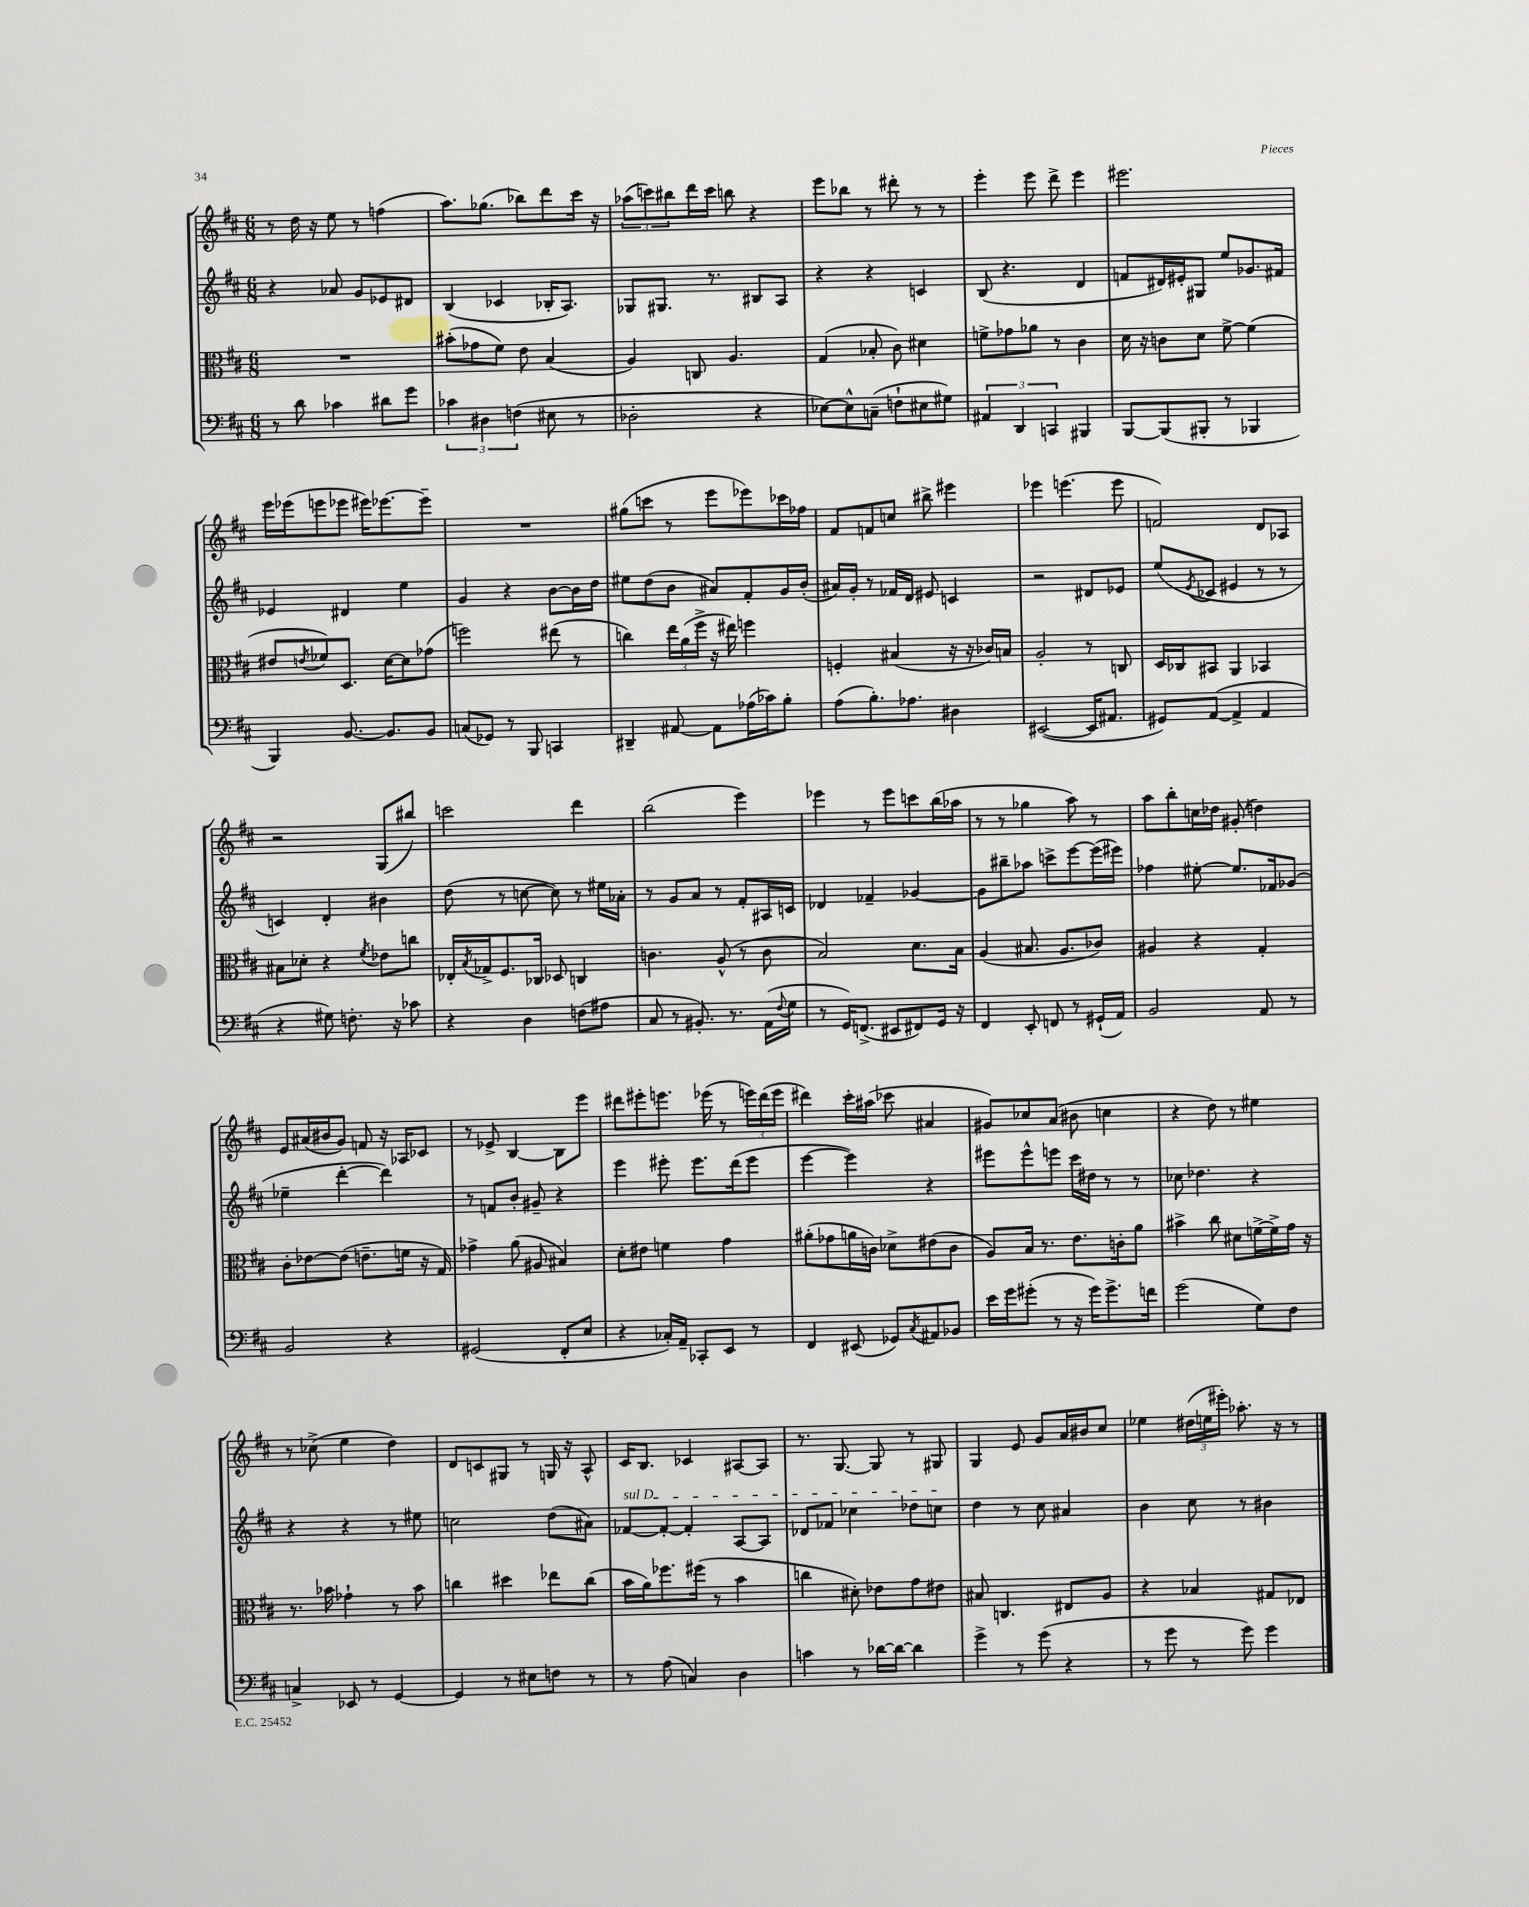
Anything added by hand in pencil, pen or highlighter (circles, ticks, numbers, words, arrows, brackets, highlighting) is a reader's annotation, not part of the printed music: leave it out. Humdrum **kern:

**kern	**kern	**kern	**kern
*part4	*part3	*part2	*part1
*staff4	*staff3	*staff2	*staff1
*clefF4	*clefC3	*clefG2	*clefG2
*k[f#c#]	*k[f#c#]	*k[f#c#]	*k[f#c#]
*M6/8	*M6/8	*M6/8	*M6/8
=25	=25	=25	=25
8r	2.r	4r	8r
8d\	.	.	16dd\
.	.	.	16r
4c-X\	.	8a-X/	8ee\
.	.	8g/L	8r
8d#X\L	.	8e-X/	(4ffn\
8g\J	.	8d#X/J	.
=26	=26	=26	=26
6c-X\	(8b#X'\L	(4B/	8.aa\L)
.	8g-X\	.	.
6D#X\	.	.	.
.	.	.	(8.gg-X\J
.	8f#\J)	4c-X/	.
(6Fn\	.	.	.
.	8e\	.	8bb-X\L)
8E#X\	(4B/	16B-X'/KL	8ddd\
.	.	8.A/J)	.
8r	.	.	16ccc#\Jk
.	.	.	16r
=27	=27	=27	=27
2D-X'\	4A/)	8G-X/L	(12aa-X\L
.	.	.	12cccn\)
.	.	8.G#X/J	.
.	.	.	12bb#X\
.	8Cn/	.	16ddd\L
.	.	8.r	16ccc\JJ
.	4.A/	.	8bbn\
4r	.	8B#X/L	4r
.	.	8A/J	.
=28	=28	=28	=28
[8E-X\L)	(4G/	4r	8eee\L
8E-^^\]	.	.	8bb-X\J
(8Cn~\J	8B-X'/	4r	8r
8Fn`\L	8c#\)	.	8ddd#X'\
8E#X\	4d#X\	4cn/	8r
8G#X\J)	.	.	8r
=29	=29	=29	=29
6AA#X/	8fn^\L	(8B/	4eee'\
.	8g-X\	4.r	.
6DD/	.	.	.
.	8a-X\J	.	8eee\
6CCn/	.	.	.
.	8r	.	8ddd^\
4BBB#X/	4c#\	4d/	4eee\
=30	=30	=30	=30
[8BBB/L	16d\	8fn/L	2.eee#X\
.	16r	.	.
(8BBB/]	8cn\L	16d#X/L)	.
.	.	16e#X'/J	.
8BBB#X'/J	8d\J	8G#X/J	.
8r	[8f#^\	8ee/L	.
4BBB-X/	(4f#\]	8.g-X/	.
.	.	16f#X/Jk	.
!!LO:LB:g=z
=31	=31	=31	=31
4BBB/)	8e#X/L	4e-X/	16eee\LL
.	.	.	(16eee-X\J
.	8qen/	.	.
.	8f-X/)	.	8eeen\
[8.BB/	8.D/J	4d#X/	8eee-X\J
.	.	.	16eee#X\KL)
8.BB/L]	[16d\KL	.	[8.eee-X\
.	8d\]	4ee\	.
8BB/J	(8g-X\J	.	8eee-~\J]
=32	=32	=32	=32
(8Cn/L	2ffn\)	4g/	2.r
8GG-X/J)	.	.	.
8r	.	4r	.
8BBB/	.	.	.
4CCn/	(8ee#X\	[8b\L	.
.	8r	16b\L]	.
.	.	16dd\JJ	.
=33	=33	=33	=33
4DD#X~/	4ccn\)	8ee#X\L	(8gg#X\L
.	.	(8dd\	8cccn\J
[8AA#X/	24ee\LL	8b\J	8r
.	(24a\	.	.
.	24ff#^\JJ	.	.
8AA#\L]	16r	8a#X/L)	8eee\L
.	16ee#X\)	.	.
(16A-X\L	4ffn\	8f#'/	8eee-X\)
16c-X\J)	.	.	.
8B'\J	.	16g/L	16ccc-X\L
.	.	(16b'/JJ	16ff-X\JJ
=34	=34	=34	=34
(8A\L	4Fn'/	16a#X/LL)	8f#/L
.	.	16g'/JJ	.
8.B'\)	.	8r	8fn/
.	(4B#X/	16f-X/LL	8ccn/J
8.A-X\J	.	16d/JJ	.
.	.	8e#X/	8bb#X^\
4D#X\	16r	4cn/	4eee#X\
.	16r	.	.
.	16c-X/LL)	.	.
.	16Bn/JJ	.	.
=35	=35	=35	=35
([2EE#X/	2A'/	2r	4eee-X\
.	.	.	(4.eeen\
16EE#/KL]	8r	8d#X/L	.
8.AA#X/J	.	.	.
.	8Cn/	8e-X/J	8eee\
=36	=36	=36	=36
8GG#X/L)	16D/LL	(8ee/L	2fn/)
.	16C-X/J	.	.
.	.	8qe/	.
([8AA/J	8BB#X/J	8c-X/J	.
4AA^/]	4AA/	4e#X/	.
4AA/	4BB-X/	8r	8d/L
.	.	8r	8A-X/J
!!LO:LB:g=z
=37	=37	=37	=37
4r	8B#X\L	4cn/)	2r
.	8d-X'\J	.	.
8G#X\)	4r	4d'/	.
8.Fn'\	.	.	.
.	8qf#/	.	.
.	8e-X\L	4b#X\	(8G/L
16r	.	.	.
8c-X\	8ccn\J	.	8bb#X/J)
=38	=38	=38	=38
4r	16E-X'/LL	(8dd\	2cccn\
.	8qB/	.	.
.	16G-X^/J	.	.
.	8.F#/	8r	.
4D\	.	[8ccn\	.
.	16C-X/Jk	.	.
.	8D-X/	8cc\])	.
(8Fn\L	4Cn/	8r	4ddd\
8A#X\J	.	16ee#X\LL	.
.	.	16a-X'\JJ	.
=39	=39	=39	=39
8C#/	4.cn\	8r	(2bb\
8r	.	8g/L	.
8.BB#X'/)	.	8a/J	.
.	(8A^^/	8r	.
8.r	.	.	.
.	8r	8f#'/L	4eee\)
(16AA\LL	8c\	16A#X/L	.
8qqF#/	.	.	.
16G\JJ	.	16cn/JJ	.
=40	=40	=40	=40
8r	2B/)	4d-X/	4eee-X\
16GG/KL)	.	.	.
(8.FFn^/J	.	.	.
.	.	4f-X~/	8r
8EE#X/L	.	.	8eee-\L
8FF#X/)	8.d\L	[4g-X/	8cccn\
16GG/Jk	.	.	(16bb\L
16r	16B\Jk	.	16aa-X\JJ
=41	=41	=41	=41
4FF#/	(4A/	8g-\L]	8r
.	.	8bb#X~\	8r
8EE'/	8.B#X/	8aa-X\J	4gg-X\
8FFn/	.	8cccn^\L	.
.	8.A/L	.	.
8r	.	[8eee\	8aa\)
(16GG#X`/LL	8c-X/J)	(16eee\L]	8r
16AA/JJ)	.	16eee#X\JJ)	.
=42	=42	=42	=42
2BB/	4A#X/	4ff-X\	8aa\L
.	.	.	8bb'\
.	4r	[8ee#X'\	16ccn\L
.	.	.	16dd-X\JJ
.	.	8.ee#/L]	(8g#X'/
8AA/	4G'/	.	4ddn\)
.	.	16f-X/k	.
8r	.	(8g-X/J	.
!!LO:LB:g=z
=43	=43	=43	=43
2BB/	8c#'\L	4ee-X~\	8e/L
.	[8e-X\	.	(16a#X/L
.	.	.	16b#X/J
.	(8e-\J]	[4ddd'\	8g/J)
.	8.en~\L	.	8fn/
4r	.	4ddd\])	16r
.	16fn\Jk	.	16A-X/KL
.	16r	.	8c-X/J
.	16G/)	.	.
=44	=44	=44	=44
(2GG#X/	4g-X^\	8r	8r
.	.	8fn/L	8e-X^/
.	(8a\	8b'/J	[4B/
.	8A#X/	8g#X~/	.
8FF#'/L	4B#X/)	4r	8B\L]
8E/J	.	.	8eee\J
=45	=45	=45	=45
4r	8d'\L	4eee\	8ddd#X\L
.	8e#X\J	.	8eee#X'\
16C-X'/LL)	4fn\	8eee#X'\	8.eeen\J
16AA~/JJ	.	.	.
8CC-X'/L	.	8.eee#\L	.
.	.	.	(16eee-X\
8EE/J	4g\	.	8r
.	.	(16ddd\k	.
8r	.	8eee#\J	24eeen\LL)
.	.	.	(24ddd#\
.	.	.	24eee\JJ
=46	=46	=46	=46
4FF#/	(8a#X'\L	[4eee\	4ddd#X\)
.	8g-X\	.	.
(8EE#X/	16an\L	4eee\])	16ccc#'\LL
.	16cn\JJ)	.	(16aa#X\JJ
8GG-X/L)	8d-X^\L	.	8ccc-X\
8qC#/	.	.	.
8AA#X/	(8e#X\	4r	4a#X/
8BB-X/J	8c\J	.	.
=47	=47	=47	=47
16e\LL	8A/L)	8eee#X\L	8g#X/L)
16g\J	.	.	.
(8g#X'\J	16B/Jk	8eee#^^\	8cc-X/
.	8.r	.	.
8r	.	8eeen\J	(8a/J
16r	8.e\L	16ccc#\LL	8b#X\
16g#\KL)	.	16dd#X\JJ	.
8.g#^\	.	8r	4ccn\
.	16cn'\k	.	.
.	8a\J	8r	.
16fn\Jk	.	.	.
=48	=48	=48	=48
(2g\	4b#X^\	8cc-X\	4r
.	.	4.dd-X\	.
.	8cc#\	.	8dd\)
.	8d#X\L	.	8r
8G\L)	[16fn^\L	4r	4ee#X\
.	16f^\]	.	.
8F#\J	16g\JJ	.	.
.	16r	.	.
!!LO:LB:g=z
=49	=49	=49	=49
4Cn^/	8.r	4r	8r
.	.	.	(8cc-X^\
.	16b-X\	.	.
8EE-X/	4g-X`\	4r	4ee\
8r	.	.	.
[4GG/	8r	8r	4dd\)
.	8b-\	8ee#X\	.
=50	=50	=50	=50
4GG/]	4ccn\	2ccn\	8d/L
.	.	.	8cn/
8r	4dd#X\	.	8G#X/J
8E#X\L	.	.	8r
8Fn\J	8ee-X\L	(8dd\L	16Gn/
.	.	.	16r
8r	(8cc\J	8a#X\J)	8A^^/
=51	=51	=51	=51
!	!	!LO:TX:a:i:t=sul D	!
8r	16b\LL	[8f-X/L	16c#/KL
.	16a\J)	.	8.B/J
(8A\	8.ff-X\	8f-'/J_	.
4Cn/)	.	4f-'/]	4c-X/
.	(16ff#X\Jk	.	.
.	8r	.	.
4D\	4b\	[8A/L	[8A#X/L
.	.	8A/J]	8A#/J]
=52	=52	=52	=52
4cn\	4ccn\	8d-X/L	8.r
.	.	8f-X/J	.
.	.	.	[8.G/
8r	8d#X'\)	4cc-X\	.
[16d-X\LL	8e-X\L	.	8G/]
16d-\JJ_	.	.	.
4d-\]	8g\	8dd-X\L	8r
.	8e#X\J	8ccn\J	8G#X/
=53	=53	=53	=53
4g^\	8B#X/	4dd\	4G/
.	4.Cn/	.	.
8r	.	8r	8e/
(8g\	.	8cc#\	8g/L
4r	8E#X/L	4a#X/	16a/L
.	.	.	16b#X/J
.	8A/J	.	8cc#/J
=54	=54	=54	=54
8r	4r	4b\	4ee-X\
8g\	.	.	.
8r	4B-X/	8cc#\	(24dd#X\LL
.	.	.	24een\
.	.	.	24eee#X'\JJ)
8g\)	.	8r	8.aa-X'\
4g\	8G#X/L	4b#X\	.
.	.	.	16r
.	8E-X/J	.	8r
==	==	==	==
*-	*-	*-	*-
